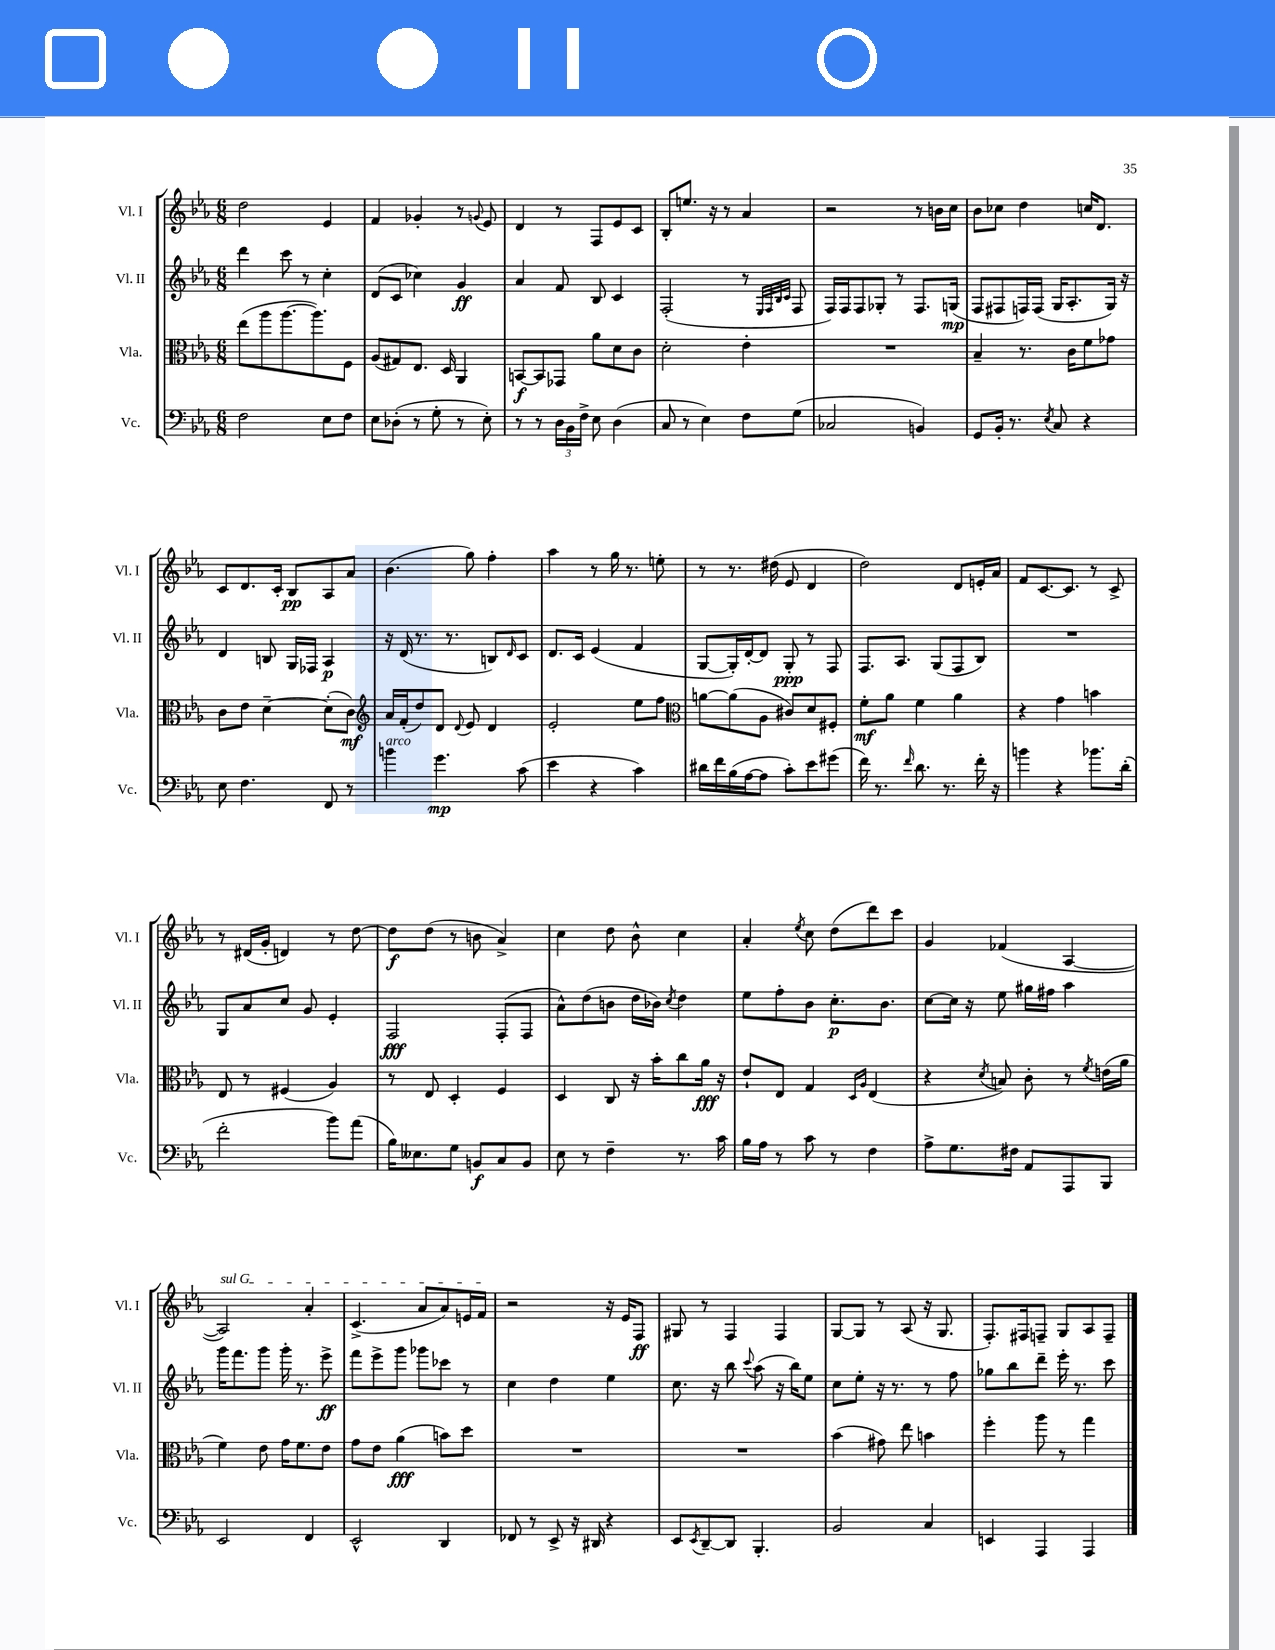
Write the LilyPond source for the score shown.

<<
\new StaffGroup <<
\new Staff = "s0" \with { instrumentName = "Vl. I" shortInstrumentName = "Vl. I" } {
    \clef treble \key ees \major \numericTimeSignature \time 6/8
    d''2 ees'4 |
    f'4 ges'4-. r8 \appoggiatura { g'8 } ees'8 |
    d'4 r8 f8 ees'8 c'8 |
    bes8-. e''8. r16 r8 aes'4 |
    r2 r8 b'16 c''16 |
    bes'8 ces''8 d''4 c''16 d'8. |
    c'8 d'8. c'16-. bes8\pp aes8 aes'8 |
    bes'4.( g''8) f''4-. |
    aes''4 r8 g''16 r8. e''8-. |
    r8 r8. dis''16( ees'8 d'4 |
    d''2) d'8 e'16-. aes'16 |
    f'8 c'8.~ c'8. r8 c'8-> |
    r8 dis'16( g'16-. d'4) r8 d''8~ |
    d''8\f d''8( r8 b'8 aes'4->) |
    c''4 d''8 bes'8-^ c''4 |
    aes'4-. \acciaccatura { ees''8 } c''8 d''8( d'''8) c'''8 |
    g'4 fes'4( aes4~ |
    \once \override TextSpanner.bound-details.left.text = \markup { \italic "sul G" } aes2\startTextSpan) aes'4-. |
    c'4.->( aes'8 aes'8) e'16 f'16\stopTextSpan |
    r2 r16 ees'16 f8\ff |
    gis8 r8 f4 f4 |
    g8~ g8 r8 aes8( r16 g8. |
    f8.-.) fis16 f8-- g8 aes8 f8-- \bar "|." |
}
\new Staff = "s1" \with { instrumentName = "Vl. II" shortInstrumentName = "Vl. II" } {
    \clef treble \key ees \major \numericTimeSignature \time 6/8
    d'''4 c'''8 r8 c''4-. |
    d'8( c'8 ces''4) g'4\ff |
    aes'4 f'8 bes8 c'4 |
    f2-.( r8 \grace { ees32 f32 bes32 c'32 } f8 |
    f16) f16 f8 ges8-. r8 f8. g16\mp( |
    f8 fis8 f16) f16( g16 aes8.-. g16) r16 |
    d'4 b8 g16 fes16 aes4\p |
    r16 d'16( r8. r8. b8) \grace { d'16 } c'8 |
    d'8. c'16 ees'4( f'4 |
    g8~ g16-.) d'16~-. d'8 g8-.\ppp r8 f8 |
    f8. aes8. g8( f8 bes8) |
    R2. |
    g8 aes'8 c''8 g'8 ees'4-. |
    f2\fff f8-.( f8 |
    aes'8-^) d''8( b'8 d''16 bes'16) \acciaccatura { c''8 } d''4 |
    ees''8 f''8-. bes'8 c''8.-.\p bes'8. |
    c''8~ c''16 r16 ees''8 gis''16 fis''16 aes''4 |
    g'''16 f'''8. g'''8 g'''16-. r8. ees'''8->\ff |
    f'''8 ees'''8-> g'''8 ges'''8 ces'''8 r8 |
    c''4 d''4 ees''4 |
    c''8. r16 bes''8 \appoggiatura { c'''8 } aes''8( r16 bes''16) ees''8 |
    c''8 ees''8-. r16 r8. r8 f''8 |
    ges''8 bes''8 d'''8-- ees'''16-. r8. c'''8 \bar "|." |
}
\new Staff = "s2" \with { instrumentName = "Vla." shortInstrumentName = "Vla." } {
    \clef alto \key ees \major \numericTimeSignature \time 6/8
    ees''8( aes''8 aes''8.~ aes''8.) f8 |
    aes8( gis8) ees8. d16 aes,4 |
    b,8~\f b,8 ges,8 aes'8 d'8 c'8 |
    d'2-. ees'4-. |
    R2. |
    bes4-- r8. c'16 f'8 ges'8 |
    c'8 ees'8 d'4~-- d'8-.( c'8\mf) |
    \clef treble aes'16 f'16-.( d''8) d'8 \appoggiatura { d'8 } ees'8 d'4 |
    ees'2-. ees''8 f''8 |
    \clef alto a'8~ a'8( aes8 cis'8) d'8 fis8-. |
    f'8-.\mf aes'8 f'4 aes'4 |
    r4 g'4 b'4 |
    ees8 r8 fis4( aes4) |
    r8 ees8 d4-. f4 |
    d4 c8 r16 bes'16-. c''8 aes'16\fff r16 |
    ees'8-! ees8 g4 \grace { d16 aes16 } ees4( |
    r4 \acciaccatura { d'8 } b8) c'8-. r8 \acciaccatura { f'8 } e'16( aes'16 |
    f'4) ees'8 g'16 f'8. ees'8 |
    g'8 ees'8 aes'4\fff( b'8) d''8 |
    R2. |
    R2. |
    bes'4( gis'8) ees''8 b'4 |
    f''4-. aes''8 r8 g''4 \bar "|." |
}
\new Staff = "s3" \with { instrumentName = "Vc." shortInstrumentName = "Vc." } {
    \clef bass \key ees \major \numericTimeSignature \time 6/8
    f2 ees8 f8 |
    ees8 des8-.( r8 g8-. r8 ees8-.) |
    r8 r8 \tuplet 3/2 { d16 bes,16 f16-> } ees8 d4( |
    c8 r8 ees4) f8 g8( |
    ces2 b,4) |
    g,8 bes,16-. r8. \acciaccatura { ees8 } c8 r4 |
    ees8 f4. f,8 r8 |
    b'4^\markup { \italic "arco" } g'4.\mp c'8( |
    ees'4 r4 c'4) |
    dis'16 f'16 bes16( aes16~ aes8 c'8-.) ees'8 gis'8( |
    f'16) r8. \grace { f'16 } d'8. r8. f'16-. r16 |
    b'4 r4 bes'8. d'16-.( |
    f'2-. bes'8) aes'8( |
    bes16) eeses8. g8 b,8\f c8 b,8 |
    ees8 r8 f4-- r8. c'16 |
    bes16 aes16 r8 c'8 r8 f4 |
    aes8-> g8. fis16 aes,8 aes,,8 bes,,8 |
    ees,2 f,4 |
    ees,2-^ d,4 |
    fes,8 r8 ees,8-> r16 dis,16 r4 |
    ees,8 \acciaccatura { ees,8 } d,8~-- d,8 bes,,4.-. |
    bes,2 c4 |
    e,4 aes,,4 aes,,4 \bar "|." |
}
>>
>>
\layout { \context { \Score \remove "Bar_number_engraver" } }
